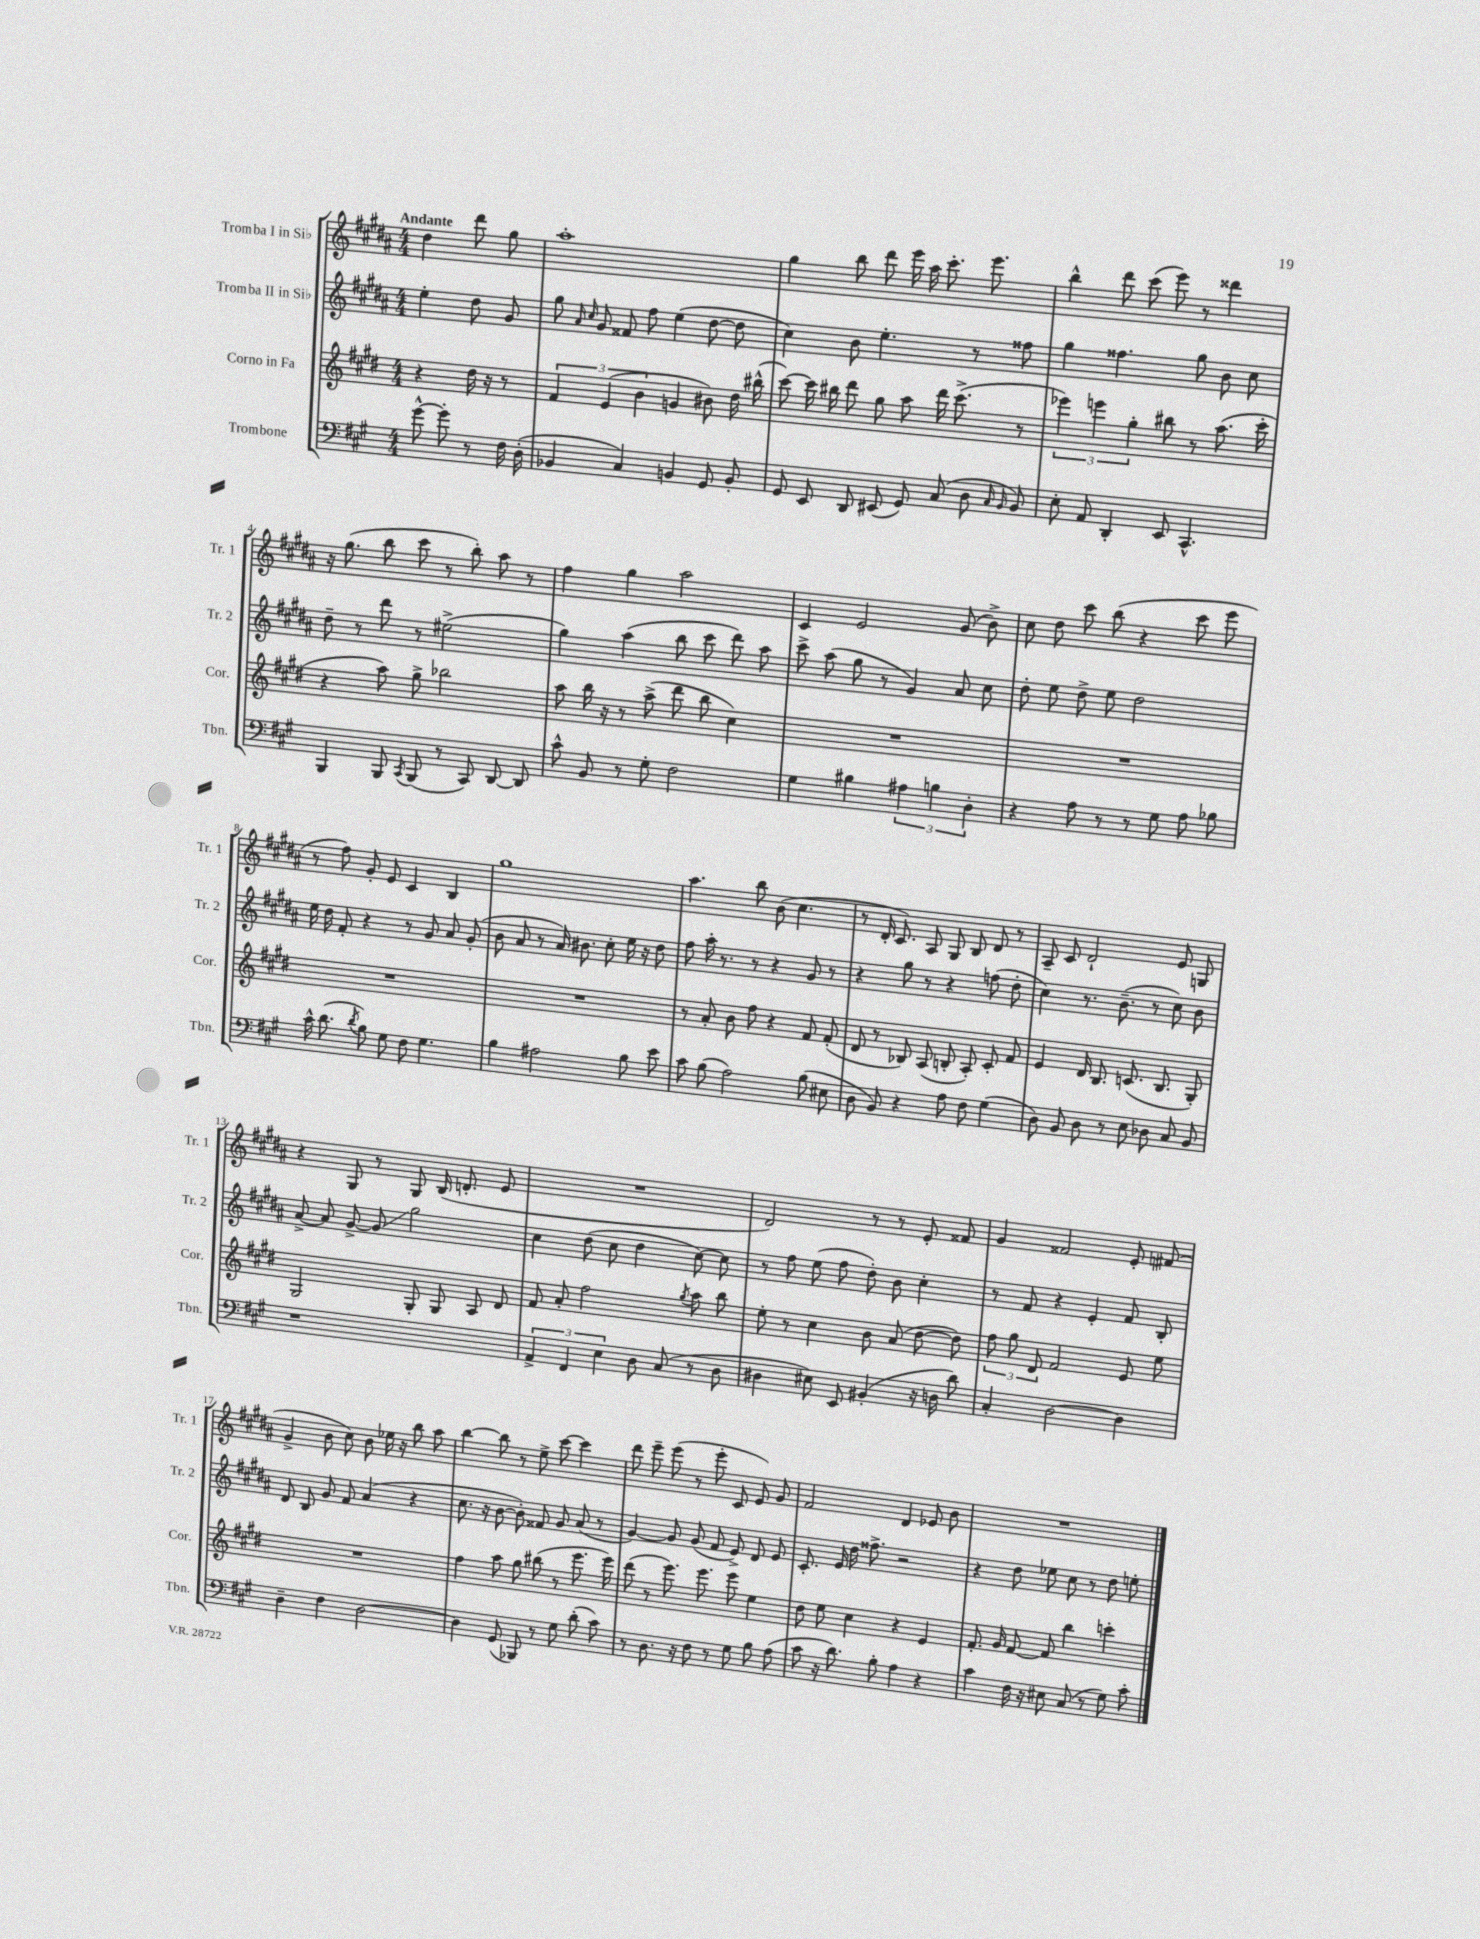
<<
\new StaffGroup <<
\new Staff = "s0" \with { instrumentName = "Tromba I in Sib" shortInstrumentName = "Tr. 1" } {
    \clef treble \key b \major \numericTimeSignature \time 4/4 \partial 2 \tempo "Andante"
    \autoBeamOff dis''4 dis'''8 gis''8 |
    ais''1-. |
    gis''4 b''8 dis'''8 e'''16 ais''16 cis'''8.-. e'''8. |
    b''4-^ dis'''8 cis'''8( e'''8) r8 disis'''4 |
    r16 gis''8.( b''8 cis'''8 r8 b''8-.) ais''8 r8 |
    fis''4 gis''4 ais''2 |
    cis'4 e'2 gis'8( b'8->) |
    cis''8 dis''8 cis'''8 b''8( r4 cis'''8 e'''8 |
    r8 fis''8) gis'8-. e'8 cis'4 b4 |
    gis''1 |
    ais''4. b''8 b'8( cis''4. |
    r8 dis'16-. cis'8.) ais8 gis8 b8 dis'8 r8 |
    ais8-- cis'8 dis'2-! e'8 g8 |
    r4 gis8 r8 gis8 b16( d'8.-. e'8 |
    R1 |
    dis'2) r8 r8 e'8-. fisis'8 |
    gis'4 fisis'2 e'8-. fis'8( |
    gis'4-> b'8 cis''8) b'8 ees''16 r16 b''8 ais''8 |
    b''4~ b''8 r8 e''8-> cis'''8~ cis'''4 |
    dis'''8 e'''8-- e'''8( r8 e'''8-. cis'8 e'8) gis'8 |
    fis'2 dis'4 ees'8 b'8 |
    R1 \bar "|." |
}
\new Staff = "s1" \with { instrumentName = "Tromba II in Sib" shortInstrumentName = "Tr. 2" } {
    \clef treble \key b \major \numericTimeSignature \time 4/4 \partial 2
    \autoBeamOff e''4-. dis''8 gis'8 |
    gis''8 \grace { ais'16 cis''16 } gis'8 fisis'8 fis''8 e''4( dis''8~ dis''8 |
    cis''4) b'8 e''4.-. r8 fisis''8 |
    gis''4 fisis''4. gis''8 b'8 cis''8 |
    dis''8-- r8 dis'''8 r8 eis''2->( |
    gis''4) ais''4( b''8 cis'''8 dis'''8) ais''8 |
    cis'''8-> ais''8( gis''8 r8 gis'4) ais'8 cis''8 |
    dis''8-. e''8 dis''8-> e''8 dis''2 |
    e''16 dis''16 fis'8-. r4 r8 gis'8 ais'8 gis'8-.( |
    b'8 ais'8 r8 ais'16) bis'8. cis''8-. e''16 r16 dis''8 |
    fis''8 ais''16-. r8. r8 r4 gis'8 r8 |
    r4 gis''8 r8 r4 f''8( dis''8-. |
    cis''4) r8. b'8.--( r8 cis''8) b'8 |
    ais'8~-> ais'8 gis'8~-> gis'8\glissando gis''2 |
    cis''4 dis''8( cis''8 dis''4 cis''8~) cis''8 |
    r8 fis''8 e''8( fis''8 dis''8-.) b'8 cis''4-. |
    r8 fis'8 r4 e'4-. fis'8 b8-. |
    dis'8 b8 gis'8 fis'8 ais'4( r4 |
    cis''8. r16 b'8~ b'8-.) fisis'8 gis'8 ais'8( r8 |
    gis'4~) gis'8 gis'8( fis'8 e'8->) dis'8 e'8 |
    cis'8.-. e'16 dis''16 fisis''8.-> r2 |
    r4 dis''8 ees''8 cis''8 r8 dis''8 e''8-. \bar "|." |
}
\new Staff = "s2" \with { instrumentName = "Corno in Fa" shortInstrumentName = "Cor." } {
    \clef treble \key e \major \numericTimeSignature \time 4/4 \partial 2
    \autoBeamOff r4 dis''16 r16 r8 |
    \tuplet 3/2 { fis'4 e'4( b'4 } g'4 bis'8) dis''16 bis''16-^( |
    cis'''8~) cis'''16 bis''16 dis'''8 gis''8 a''8 dis'''16 cis'''8.->( r8 |
    \tuplet 3/2 { ees'''4) e'''4 gis''4-. } bis''8 r8 a''8.( cis'''16-. |
    r4 a''8) gis''8-> bes''2 |
    a''8 b''16 r16 r8 a''8->( dis'''8 b''8 cis''4) |
    R1 |
    R1 |
    R1 |
    R1 |
    r8 a'8-. b'8 fis''8 r4 fis'8 fis'8-.( |
    dis'8 r8 bes8) a8( b8-. a8-.) cis'8-. fis'8 |
    e'4 dis'16 b8. c'8.( b8. gis8-.) |
    gis2 gis8-. gis8 a8 dis'8 |
    fis'8 a'8-. fis''2 \acciaccatura { gis''8 } a''8 b''8 |
    e''8-. r8 cis''4 b'8 a'8( dis''8~ dis''8) |
    \tuplet 3/2 { fis''8 gis''8 dis'8 } fis'2 e'8 e''8 |
    R1 |
    fis''4 a''8 gis''8 bis''8( r8 e'''8. e'''16) |
    dis'''8( r8 e'''8.) e'''8. e'''8 e''4 |
    dis''8 e''8 cis''4 r4 e'4 |
    fis'8.-. gis'16 fis'8~ fis'8 b''4 c'''4-. \bar "|." |
}
\new Staff = "s3" \with { instrumentName = "Trombone" shortInstrumentName = "Tbn." } {
    \clef bass \key a \major \numericTimeSignature \time 4/4 \partial 2
    \autoBeamOff gis'8~-^ gis'8-. r8 fis16 d16-.( |
    bes,4 cis4) b,4 gis,8 b,8-. |
    gis,8 e,8 d,8 eis,8( gis,8) cis8( d8 \grace { cis16 b,16 } b,8) |
    e8-. a,8 d,4-. e,8 cis,4.-^ |
    b,,4 b,,8 \acciaccatura { cis,8 } b,,8( r8 cis,8) d,8~ d,8 |
    cis'8-^ b,8 r8 gis8-. fis2 |
    gis4 bis4 \tuplet 3/2 { ais4 b4 d4-. } |
    r4 a8 r8 r8 gis8 a8 bes8 |
    cis'16-^ d'8.( \acciaccatura { d'8 } b8) gis8 fis8 gis4. |
    b4 ais2 b8 e'8 |
    cis'8 b8( a2) b8( eis8 |
    d8 b,8) r4 a8 fis8 gis4( |
    d8) b,8 d8 r8 e8 des8 cis8 b,8 |
    r1 |
    \tuplet 3/2 { a,4-> fis,4 e4 } d8 cis8( r8 d8 |
    dis4 eis8) e,8 bis,4-.( r16 d16 d'8) |
    cis4-. d2~ d4 |
    d4-- fis4 d2~ |
    d4 gis,8( bes,,8) r8 gis8 d'8-.( cis'8) |
    r8 d8. r16 fis8 r8 gis8 b8 a8( |
    cis'8 r16 d'8.) b8-. a4 r4 |
    cis'4 fis16 r16 eis8 cis8( r8 gis8) cis'8-. \bar "|." |
}
>>
>>
